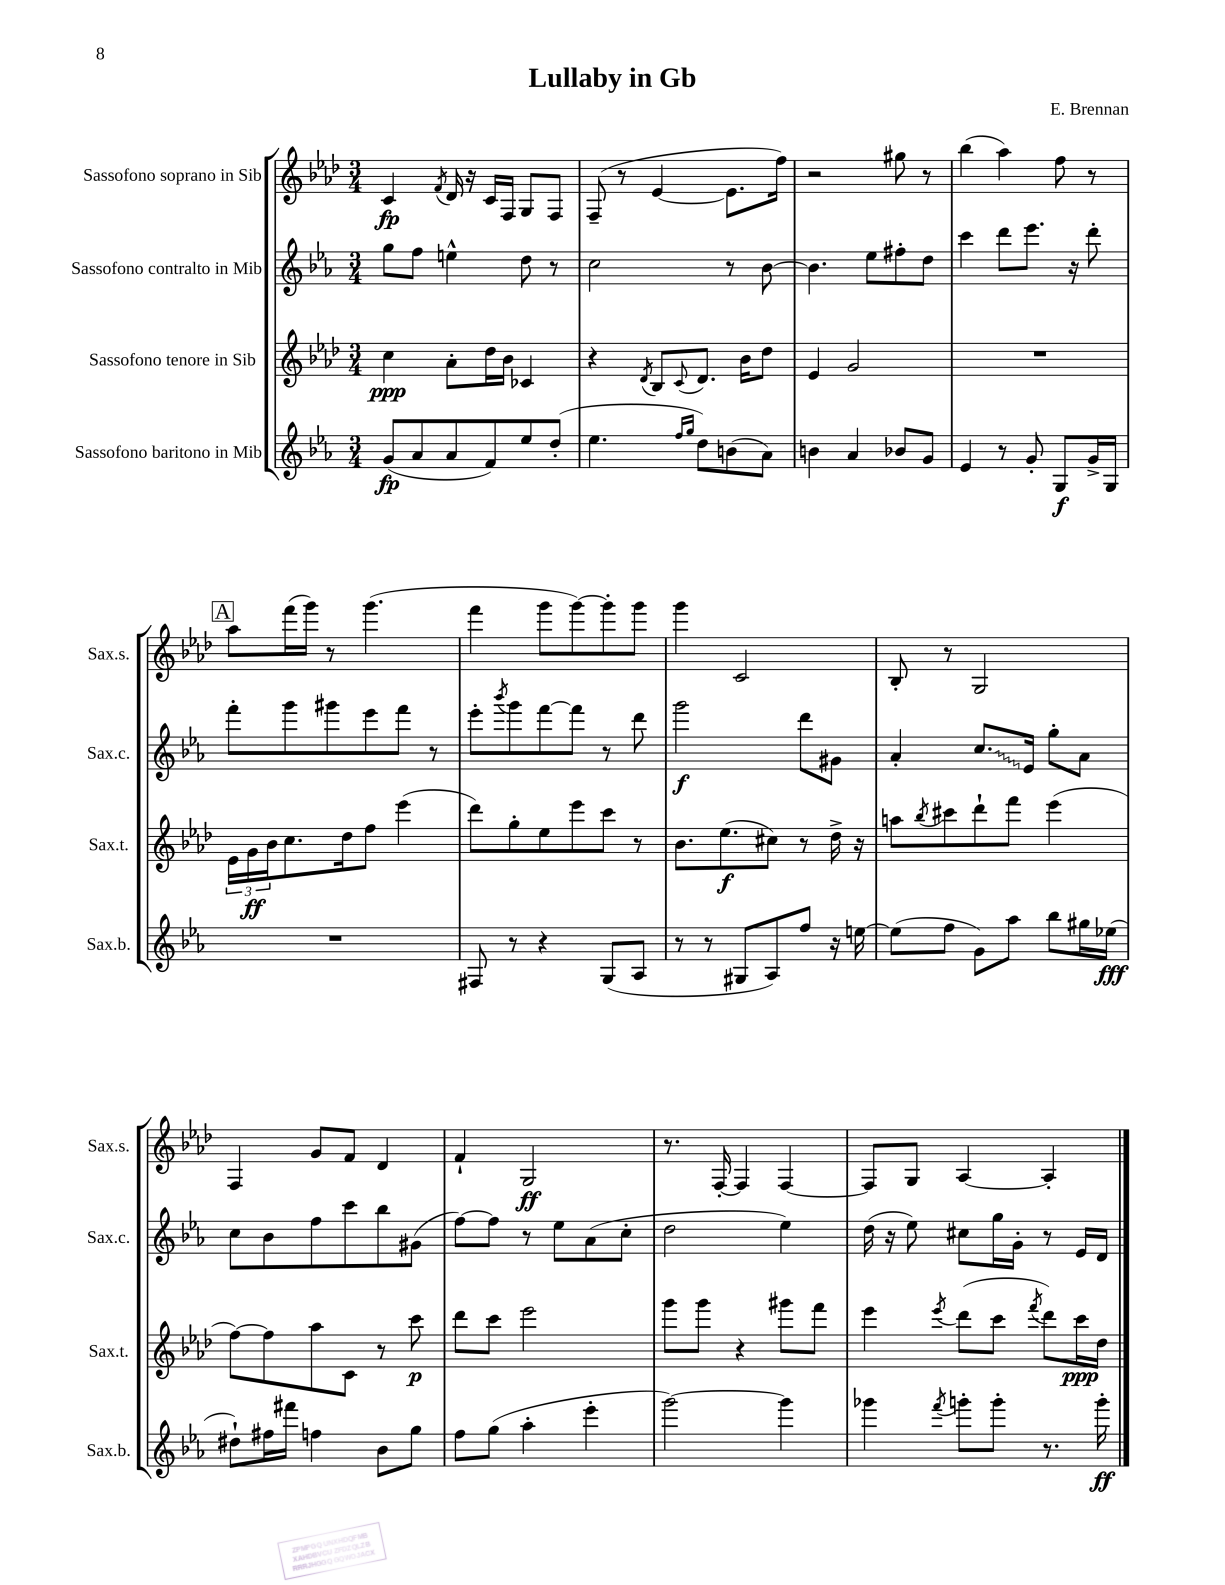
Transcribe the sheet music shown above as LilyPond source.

\header { title = "Lullaby in Gb" composer = "E. Brennan" }
<<
\new StaffGroup <<
\new Staff = "s0" \with { instrumentName = "Sassofono soprano in Sib" shortInstrumentName = "Sax.s." } {
    \clef treble \key aes \major \numericTimeSignature \time 3/4
    c'4\fp \acciaccatura { f'8 } des'16 r16 c'16 f16 g8 f8 |
    f8--( r8 ees'4~ ees'8. f''16) |
    r2 gis''8 r8 |
    bes''4( aes''4) f''8 r8 |
    \mark \markup { \box "A" } aes''8 f'''16( g'''16) r8 g'''4.( |
    f'''4 g'''8 g'''8~) g'''8-. g'''8 |
    g'''4 c'2 |
    bes8-. r8 g2 |
    f4 g'8 f'8 des'4 |
    f'4-! g2\ff |
    r8. f16~-. f4 f4~ |
    f8 g8 aes4~ aes4-. \bar "|." |
}
\new Staff = "s1" \with { instrumentName = "Sassofono contralto in Mib" shortInstrumentName = "Sax.c." } {
    \clef treble \key ees \major \numericTimeSignature \time 3/4
    g''8 f''8 e''4-^ d''8 r8 |
    c''2 r8 bes'8~ |
    bes'4. ees''8 fis''8-. d''8 |
    c'''4 d'''8 ees'''8. r16 d'''8-. |
    \mark \markup { \box "A" } f'''8-. g'''8 gis'''8 ees'''8 f'''8 r8 |
    ees'''8-. \acciaccatura { bes'''8 } g'''8 f'''8~ f'''8 r8 d'''8 |
    g'''2\f d'''8 gis'8 |
    aes'4-. \once \override Glissando.style = #'zigzag c''8.\glissando ees'16 g''8-. aes'8 |
    c''8 bes'8 f''8 c'''8 bes''8 gis'8( |
    f''8~) f''8 r8 ees''8 aes'8( c''8-. |
    d''2 ees''4) |
    d''16( r16 ees''8) cis''8 g''16 g'16-. r8 ees'16 d'16 \bar "|." |
}
\new Staff = "s2" \with { instrumentName = "Sassofono tenore in Sib" shortInstrumentName = "Sax.t." } {
    \clef treble \key aes \major \numericTimeSignature \time 3/4
    c''4\ppp aes'8-. des''16 bes'16 ces'4 |
    r4 \acciaccatura { des'8 } bes8 \appoggiatura { c'8 } des'8. bes'16 des''8 |
    ees'4 g'2 |
    R2. |
    \mark \markup { \box "A" } \tuplet 3/2 { ees'16 g'16\ff bes'16 } c''8. des''16 f''8 ees'''4( |
    des'''8) g''8-. ees''8 ees'''8 c'''8 r8 |
    bes'8. ees''8.\f( cis''8) r8 des''16-> r16 |
    a''8 \acciaccatura { bes''8 } cis'''8 des'''8-! f'''8 ees'''4( |
    f''8~) f''8 aes''8 c'8 r8 c'''8\p |
    des'''8 c'''8 ees'''2 |
    g'''8 g'''8 r4 gis'''8 f'''8 |
    ees'''4 \acciaccatura { ees'''8 } des'''8( c'''8 \acciaccatura { f'''8 } des'''8) c'''16\ppp des''16 \bar "|." |
}
\new Staff = "s3" \with { instrumentName = "Sassofono baritono in Mib" shortInstrumentName = "Sax.b." } {
    \clef treble \key ees \major \numericTimeSignature \time 3/4
    g'8\fp( aes'8 aes'8 f'8) ees''8 d''8-.( |
    ees''4. \grace { f''16 g''16 } d''8) b'8( aes'8) |
    b'4 aes'4 bes'8 g'8 |
    ees'4 r8 g'8-. g8\f g'16-> g16 |
    \mark \markup { \box "A" } R2. |
    fis8 r8 r4 g8( aes8 |
    r8 r8 gis8 aes8) f''8 r16 e''16~ |
    e''8( f''8 g'8) aes''8 bes''8 gis''16 ees''16\fff( |
    dis''8-!) fis''16 fis'''16 f''4 bes'8 g''8 |
    f''8 g''8( aes''4-. ees'''4-. |
    g'''2~) g'''4 |
    ges'''4 \acciaccatura { f'''8 } g'''8-. g'''8-. r8. g'''16-.\ff \bar "|." |
}
>>
>>
\layout { \context { \Score \remove "Bar_number_engraver" } }
